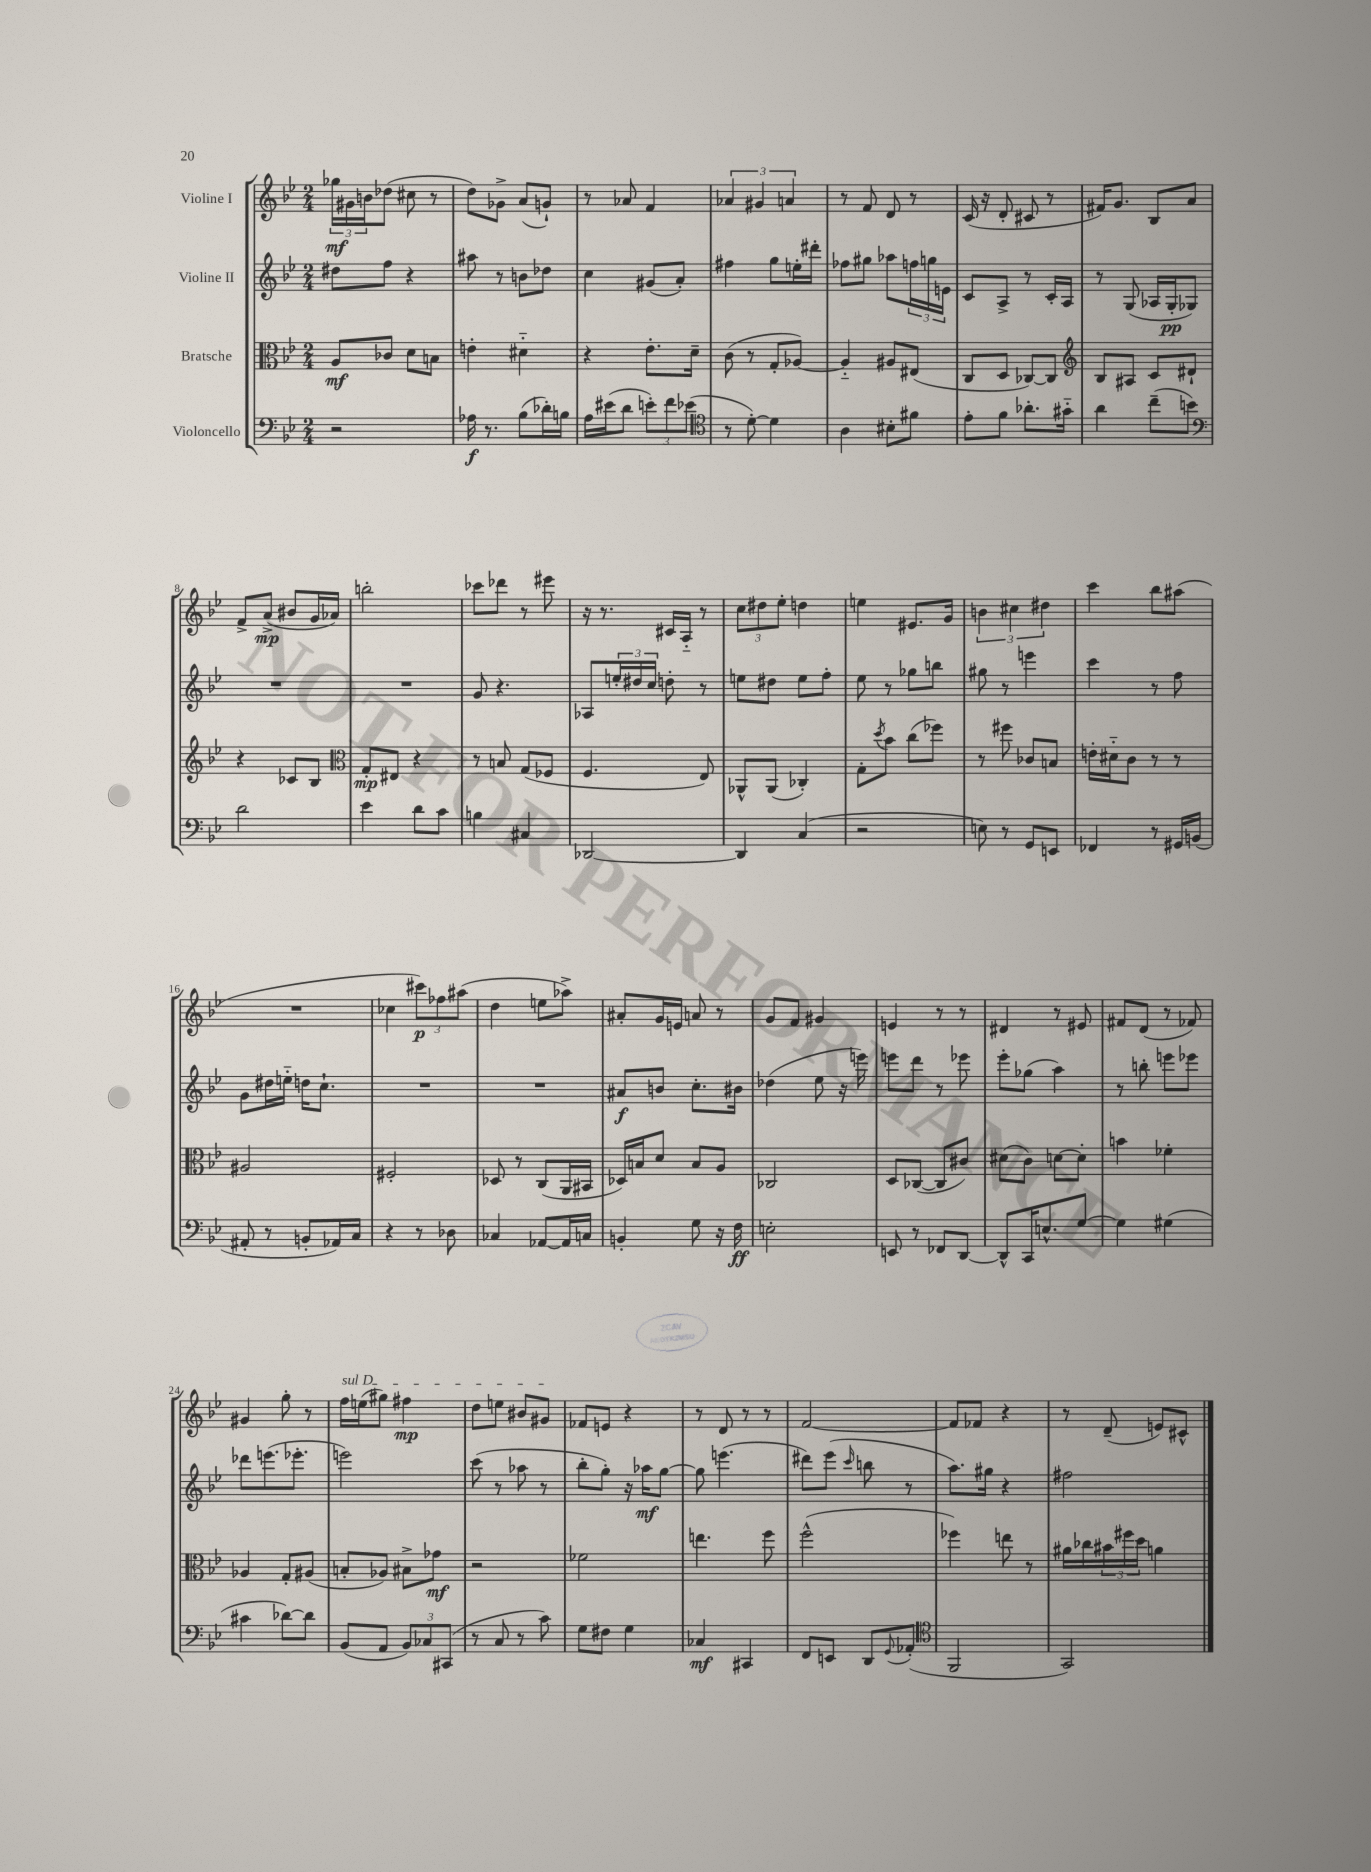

**kern	**dynam	**kern	**dynam	**kern	**dynam	**kern	**dynam
*part4	*part4	*part3	*part3	*part2	*part2	*part1	*part1
*staff4	*staff4	*staff3	*staff3	*staff2	*staff2	*staff1	*staff1
*I"Violoncello	*	*I"Bratsche	*	*I"Violine II	*	*I"Violine I	*
*clefF4	*	*clefC3	*	*clefG2	*	*clefG2	*
*k[b-e-]	*	*k[b-e-]	*	*k[b-e-]	*	*k[b-e-]	*
*M2/4	*	*M2/4	*	*M2/4	*	*M2/4	*
=1	=1	=1	=1	=1	=1	=1	=1
2r	.	8A/L	mf	8dd#X\L	.	24gg-X\LL	mf
.	.	.	.	.	.	24g#X\	.
.	.	.	.	.	.	24bn\J	.
.	.	8c-X/J	.	8ff\J	.	(8dd-X\J	.
.	.	8d\L	.	4r	.	8cc#X\	.
.	.	8Bn\J	.	.	.	8r	.
=2	=2	=2	=2	=2	=2	=2	=2
16A-X\	f	4en'\	.	8aa#X\	.	8dd\L)	.
8.r	.	.	.	.	.	.	.
.	.	.	.	8r	.	8g-X^\J	.
(8B-\L	.	4d#X\	.	8bn\L	.	(8a/L	.
16d-X'\L)	.	.	.	8dd-X\J	.	8gn`/J)	.
16Bn\JJ	.	.	.	.	.	.	.
=3	=3	=3	=3	=3	=3	=3	=3
16A\LL	.	4r	.	4cc\	.	8r	.
(16e#X\J	.	.	.	.	.	.	.
8d\J	.	.	.	.	.	8a-X/	.
12en'\L)	.	8.e-'\L	.	(8g#X/L	.	4f/	.
12f\	.	.	.	.	.	.	.
.	.	.	.	8a'/J)	.	.	.
(12e-X\J	.	.	.	.	.	.	.
.	.	16d~\Jk	.	.	.	.	.
=4	=4	=4	=4	=4	=4	=4	=4
*clefC4	*	*	*	*	*	*	*
8r	.	(8c\	.	4ff#X\	.	6a-X/	.
[8d'\)	.	8r	.	.	.	.	.
.	.	.	.	.	.	6g#X/	.
4d\]	.	8G'/L	.	8gg\L	.	.	.
.	.	.	.	.	.	6an/	.
.	.	[8A-X/J)	.	16een'\L	.	.	.
.	.	.	.	16ddd#X'\JJ	.	.	.
=5	=5	=5	=5	=5	=5	=5	=5
4A\	.	4A-/]	.	8ff-X\L	.	8r	.
.	.	.	.	8gg#X\J	.	8f/	.
8B#X'\L	.	8A#X/L	.	8aa-X\L	.	8d/	.
8f#X\J	.	(8E#X/J	.	24ffn\L	.	8r	.
.	.	.	.	24ggn\	.	.	.
.	.	.	.	24en\JJ	.	.	.
=6	=6	=6	=6	=6	=6	=6	=6
8e-'\L	.	8C/L	.	8c/L	.	(16c/	.
.	.	.	.	.	.	16r	.
8f\J	.	8D/J	.	8A^/J	.	8d'/	.
8.a-X'\L	.	[8C-X/L)	.	8r	.	8c#X/	.
.	.	8C-/J]	.	16c'/LL	.	8r	.
16g#X\Jk	.	.	.	16A/JJ	.	.	.
=7	=7	=7	=7	=7	=7	=7	=7
*	*	*clefG2	*	*	*	*	*
4a\	.	8B-/L	.	8r	.	16f#X/KL)	.
.	.	.	.	.	.	8.g/J	.
.	.	8A#X/J	.	(8G/	.	.	.
(8cc~\L	.	8c/L	.	16A-X/LL	.	8B-/L	.
.	.	.	.	16G'/J	pp	.	.
8bn\J)	.	8d#X`/J	.	8G-X/J)	.	8a/J	.
!!LO:LB:g=z
=8	=8	=8	=8	=8	=8	=8	=8
*clefF4	*	*	*	*	*	*	*
2d\	.	4r	.	2r	.	8f^/L	.
.	.	.	.	.	.	(8a^/J	mp
.	.	8c-X/L	.	.	.	8b#X/L	.
.	.	8B-/J	.	.	.	16g/L	.
.	.	.	.	.	.	16a-X/JJ)	.
=9	=9	=9	=9	=9	=9	=9	=9
*	*	*clefC3	*	*	*	*	*
4e-\	.	8G'/L	mp	2r	.	2bbn'\	.
.	.	8E#X/J	.	.	.	.	.
8d\L	.	4r	.	.	.	.	.
8c\J	.	.	.	.	.	.	.
=10	=10	=10	=10	=10	=10	=10	=10
4Bn\	.	8r	.	8g/	.	8ccc-X\L	.
.	.	8Bn/	.	4.r	.	8ddd-X\J	.
4C#X/	.	(8G/L	.	.	.	8r	.
.	.	8F-X/J	.	.	.	8eee#X\	.
=11	=11	=11	=11	=11	=11	=11	=11
[2DD-X/	.	4.F/	.	8A-X/L	.	16r	.
.	.	.	.	.	.	8.r	.
.	.	.	.	24een'/L	.	.	.
.	.	.	.	24dd#X/	.	.	.
.	.	.	.	24cc/JJ	.	.	.
.	.	.	.	8ddn'\	.	16c#X/LL	.
.	.	.	.	.	.	16A/JJ	.
.	.	8E-/)	.	8r	.	8r	.
=12	=12	=12	=12	=12	=12	=12	=12
4DD-/]	.	8AA-X^^/L	.	8een\L	.	12cc\L	.
.	.	.	.	.	.	12dd#X\	.
.	.	(8AA-/J	.	8dd#X\J	.	.	.
.	.	.	.	.	.	12ee-'\J	.
(4C/	.	4C-X'/)	.	8ee\L	.	4ddn\	.
.	.	.	.	8ff'\J	.	.	.
=13	=13	=13	=13	=13	=13	=13	=13
2r	.	8G'\L	.	8ee-\	.	4een\	.
.	.	8qdd/	.	.	.	.	.
.	.	8b-\J	.	8r	.	.	.
.	.	(8cc\L	.	8gg-X\L	.	8.e#X/L	.
.	.	8ff-X\J)	.	8bbn\J	.	.	.
.	.	.	.	.	.	16g/Jk	.
=14	=14	=14	=14	=14	=14	=14	=14
8En\)	.	8r	.	8gg#X\	.	6bn\	.
8r	.	8ff#X\	.	8r	.	.	.
.	.	.	.	.	.	6cc#X\	.
8GG/L	.	8c-X/L	.	4eeen\	.	.	.
.	.	.	.	.	.	6dd#X\	.
8EEn/J	.	8Bn/J	.	.	.	.	.
=15	=15	=15	=15	=15	=15	=15	=15
4FF-X/	.	16en'\LL	.	4ccc\	.	4ccc\	.
.	.	16d#X\J	.	.	.	.	.
.	.	8c\J	.	.	.	.	.
8r	.	8r	.	8r	.	8bb-\L	.
16GG#X/LL	.	8r	.	8ff\	.	(8aa#X\J	.
(16BBn/JJ	.	.	.	.	.	.	.
!!LO:LB:g=z
=16	=16	=16	=16	=16	=16	=16	=16
8AA#X'/	.	2A#X/	.	8g\L	.	2r	.
8r	.	.	.	16dd#X\L	.	.	.
.	.	.	.	16een\JJ	.	.	.
8BBn'/L	.	.	.	16ddn\KL	.	.	.
.	.	.	.	8.cc`\J	.	.	.
16AA-X/L)	.	.	.	.	.	.	.
16C/JJ	.	.	.	.	.	.	.
=17	=17	=17	=17	=17	=17	=17	=17
4r	.	2F#X'/	.	2r	.	4cc-X\	.
8r	.	.	.	.	.	12ccc#X\L)	p
.	.	.	.	.	.	12ff-X\	.
8D-X\	.	.	.	.	.	.	.
.	.	.	.	.	.	(12aa#X\J	.
=18	=18	=18	=18	=18	=18	=18	=18
4C-X/	.	8D-X/	.	2r	.	4dd\	.
.	.	8r	.	.	.	.	.
[8AA-X/L	.	(8C/L	.	.	.	8een\L	.
16AA-/L]	.	16AA/L	.	.	.	8aa-X^\J)	.
16Cn/JJ	.	16BB#X/JJ	.	.	.	.	.
=19	=19	=19	=19	=19	=19	=19	=19
4BBn'/	.	16D-X/LL)	.	8a#X/L	f	8a#X'/L	.
.	.	16Bn/J	.	.	.	.	.
.	.	8d/J	.	8bn/J	.	16g/L	.
.	.	.	.	.	.	16en/JJ	.
8G\	.	8B/L	.	8.cc'\L	.	8an/	.
16r	.	8A/J	.	.	.	8r	.
16F\	ff	.	.	16b#X\Jk	.	.	.
=20	=20	=20	=20	=20	=20	=20	=20
2En'\	.	2C-X/	.	(4dd-X\	.	8g/L	.
.	.	.	.	.	.	8f/J	.
.	.	.	.	8ee-\	.	4g#X/	.
.	.	.	.	16r	.	.	.
.	.	.	.	16eeen\)	.	.	.
=21	=21	=21	=21	=21	=21	=21	=21
8EEn/	.	8D/L	.	8eeen\L	.	4en/	.
8r	.	([8C-X/J	.	8ddd\J	.	.	.
8FF-X/L	.	8C-/L]	.	8r	.	8r	.
[8DD/J	.	8c#X/J)	.	8eee-X\	.	8r	.
=22	=22	=22	=22	=22	=22	=22	=22
8DD^^/L]	.	(8d#X\L	.	8eee-'\L	.	4d#X/	.
16CC/K	.	8c\J)	.	(8gg-X\J	.	.	.
8.En^^/	.	.	.	.	.	.	.
.	.	[8dn\L	.	4aa\)	.	8r	.
[8G/J	.	8d'\J]	.	.	.	8e#X/	.
=23	=23	=23	=23	=23	=23	=23	=23
4G\]	.	4bn\	.	8r	.	8f#X/L	.
.	.	.	.	8bbn'\	.	(8d/J	.
(4G#X\	.	4f-X'\	.	8eeen\L	.	8r	.
.	.	.	.	8eee-X\J	.	8f-X/)	.
!!LO:LB:g=z
=24	=24	=24	=24	=24	=24	=24	=24
4c#X\	.	4A-X/	.	8ddd-X\L	.	4g#X/	.
.	.	.	.	(8.eeen\	.	.	.
[8d-X\L)	.	8G'/L	.	.	.	8gg'\	.
.	.	.	.	8.eee-X'\J	.	.	.
8d-\J]	.	(8A#X/J	.	.	.	8r	.
=25	=25	=25	=25	=25	=25	=25	=25
!	!	!	!	!	!	!LO:TX:a:i:t=sul D	!
(8BB-/L	.	8Bn'/L	.	2eeen\)	.	16ff\LL	.
.	.	.	.	.	.	(16een\J	.
8AA/J	.	8A-X/J)	.	.	.	8gg#X\J)	.
12BB-/L)	.	8B#X^\L	.	.	.	4ff#X\	mp
12C-X/	.	.	.	.	.	.	.
.	.	8g-X\J	mf	.	.	.	.
(12CC#X/J	.	.	.	.	.	.	.
=26	=26	=26	=26	=26	=26	=26	=26
8r	.	2r	.	(8ccc\	.	8dd\L	.
8C/	.	.	.	8r	.	8een\J	.
8r	.	.	.	8aa-X\	.	8b#X/L	.
8c\)	.	.	.	8r	.	8g#X/J	.
=27	=27	=27	=27	=27	=27	=27	=27
8G\L	.	2f-X\	.	8bb-'\L	.	8f-X/L	.
8F#X\J	.	.	.	8gg'\J)	.	8en/J	.
4G\	.	.	.	16r	.	4r	.
.	.	.	.	16aa-X\KL	mf	.	.
.	.	.	.	[8gg\J	.	.	.
=28	=28	=28	=28	=28	=28	=28	=28
4C-X/	mf	4.een\	.	8gg\]	.	8r	.
.	.	.	.	(4.eeen\	.	8d/	.
4CC#X/	.	.	.	.	.	8r	.
.	.	8ff\	.	.	.	8r	.
=29	=29	=29	=29	=29	=29	=29	=29
8FF/L	.	(2ff^^\	.	8ddd#X\L)	.	[2f/	.
8EEn/J	.	.	.	(8eee-\J	.	.	.
.	.	.	.	16qqccc/	.	.	.
8DD/L	.	.	.	8bbn\	.	.	.
8qqGG/	.	.	.	.	.	.	.
(8AA-X'/J	.	.	.	8r	.	.	.
=30	=30	=30	=30	=30	=30	=30	=30
*clefC4	*	*	*	*	*	*	*
2FF/	.	4ff-X\)	.	8.aa\L)	.	8f/L]	.
.	.	.	.	.	.	8f-X/J	.
.	.	.	.	16gg#X\Jk	.	.	.
.	.	8een\	.	4r	.	4r	.
.	.	8r	.	.	.	.	.
=31	=31	=31	=31	=31	=31	=31	=31
2GG/)	.	16a#X\LL	.	2ff#X\	.	8r	.
.	.	16cc-X\	.	.	.	.	.
.	.	24b#X\	.	.	.	(8d~/	.
.	.	24ff#X\	.	.	.	.	.
.	.	24dd\JJ	.	.	.	.	.
.	.	4an\	.	.	.	8en/L)	.
.	.	.	.	.	.	8c#X^^/J	.
==	==	==	==	==	==	==	==
*-	*-	*-	*-	*-	*-	*-	*-
